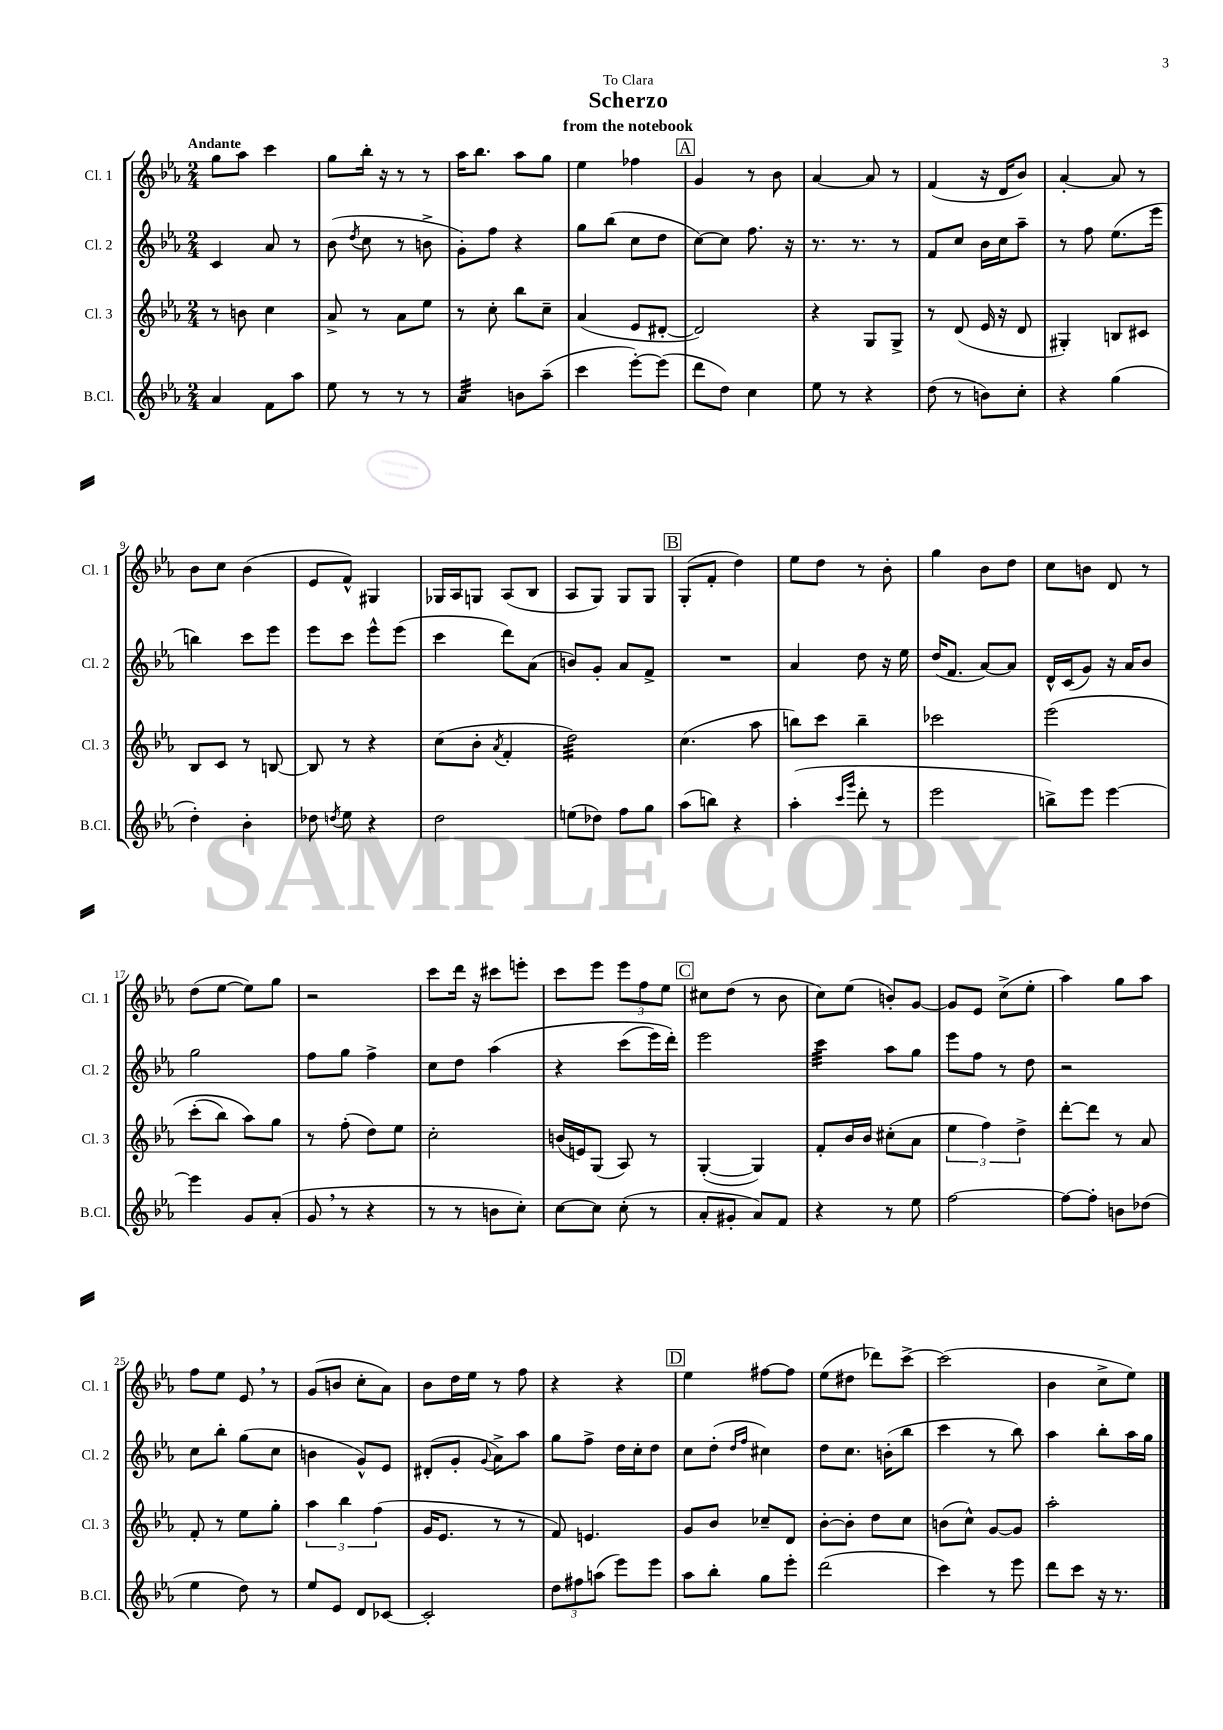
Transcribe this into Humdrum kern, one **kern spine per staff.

**kern	**kern	**kern	**kern
*staff4	*staff3	*staff2	*staff1
*clefG2	*clefG2	*clefG2	*clefG2
*k[b-e-a-]	*k[b-e-a-]	*k[b-e-a-]	*k[b-e-a-]
*M2/4	*M2/4	*M2/4	*M2/4
4a-/	8r	4c/	8gg\L
.	8b\	.	8aa-\J
8f\L	4cc\	8a-/	4ccc\
8aa-\J	.	8r	.
=	=	=	=
8ee-\	8a-^/	(8b-\	8gg\L
.	.	8qdd/	.
8r	8r	8cc\	16bb-'\Jk
.	.	.	16r
8r	8a-\L	8r	8r
8r	8ee-\J	8b^\	8r
=	=	=	=
4a-/	8r	8g'\L)	16aa-\LK
.	.	.	8.bb-\J
.	8cc'\	8ff\J	.
8b\L	8bb-\L	4r	8aa-\L
(8aa-~\J	8cc~\J	.	8gg\J
=	=	=	=
4ccc\	(4a-/	8gg\L	4ee-\
.	.	(8bb-\J	.
[8eee-'\L)	8e-/L	8cc\L	4ff-\
(8eee-\]J	[8d#'/J	8dd\J	.
=	=	=	=
8ddd\L	2d#/])	[8cc\L)	4g/
8dd\J)	.	8cc\]J	.
4cc\	.	8.ff\	8r
.	.	.	8b-\
.	.	16r	.
=	=	=	=
8ee-\	4r	8.r	[4a-/
8r	.	.	.
.	.	8.r	.
4r	8G/L	.	8a-/]
.	8G^/J	8r	8r
=	=	=	=
(8dd\	8r	8f/L	(4f/
8r	(8d/	8cc/J	.
8b\L)	16e-/	16b-\LL	16r
.	16r	16cc\J	16d/LK
8cc'\J	8d/	8aa-~\J	8b-/J)
=	=	=	=
4r	4G#'/)	8r	[4a-'/
.	.	8ff\	.
(4gg\	8B/L	(8.ee-\L	8a-/]
.	8c#/J	.	8r
.	.	16eee-\Jk	.
=	=	=	=
4dd'\)	8B-/L	4bb\)	8b-\L
.	8c/J	.	8cc\J
4b-'\	8r	8ccc\L	(4b-\
.	[8B/	8eee-\J	.
=	=	=	=
8dd-\	8B/]	8eee-\L	8e-/L
8qdd/	.	.	.
8ee-\	8r	8ccc\J	8f^^/J)
4r	4r	8eee-^^\L	4G#/
.	.	(8eee-\J	.
=	=	=	=
2dd\	(8cc\L	4ccc\	16G-/LL
.	.	.	16A-/J
.	8b-'\J	.	8G/J
.	8qa-/	.	.
.	4f'/	8ddd\L)	(8A-/L
.	.	(8a-\J	8B-/J
=	=	=	=
(8ee\L	2dd\)	8b/L)	8A-/L
8dd-\J)	.	8g'/J	8G/J)
8ff\L	.	8a-/L	8G/L
8gg\J	.	8f^/J	8G/J
=	=	=	=
(8aa-\L	(4.cc\	2r	(8G'/L
8bb\J)	.	.	8f'/J
4r	.	.	4dd\)
.	8aa-\	.	.
=	=	=	=
(4aa-'\	8bb\L)	4a-/	8ee-\L
.	8ccc\J	.	8dd\J
16qqccc/LL	.	.	.
16qqggg/JJ	.	.	.
8ddd'\	4bb~\	8dd\	8r
8r	.	16r	8b-'\
.	.	16ee-\	.
=	=	=	=
2eee-\	2ccc-\	(16dd/LK	4gg\
.	.	8.f/J	.
.	.	[8a-/L)	8b-\L
.	.	8a-/]J	8dd\J
=	=	=	=
8bb^\L)	&(2eee-\	16d^^/LL	8cc\L
.	.	(16c/J	.
8eee-\J	.	8g/J)	8b\J
[4eee-\	.	16r	8d/
.	.	16a-/LK	.
.	.	8b-/J	8r
=	=	=	=
4eee-\]	(8ccc'\L	2gg\	(8dd\L
.	8bb-\J)	.	[8ee-\J
8g/L	8aa-\L&)	.	8ee-\]L)
(8a-'/J	8gg\J	.	8gg\J
=	=	=	=
8g/	8r	8ff\L	2r
8r	(8ff'\	8gg\J	.
4r	8dd\L)	4ff^\	.
.	8ee-\J	.	.
=	=	=	=
8r	2cc'\	8cc\L	8ccc\L
8r	.	8dd\J	16ddd\Jk
.	.	.	16r
8b\L	.	&(4aa-\	8ccc#\L
8cc'\J)	.	.	8eee'\J
=	=	=	=
[8cc\L	(16b/LL	4r	8ccc\L
.	16e/J)	.	.
8cc\]J	(8G/J	.	8eee-\J
(8cc'\	8A-/)	(8ccc\L	12eee-\L
.	.	.	12ff\
8r	8r	16eee-\L)	.
.	.	.	12ee-\J
.	.	16ddd'\JJ&)	.
=	=	=	=
8a-'/L	([4G'/	2eee-\	8cc#\L
8g#'/J	.	.	(8dd\J
8a-/L)	4G/])	.	8r
8f/J	.	.	8b-\
=	=	=	=
4r	8f'/L	4ccc\	8cc\L)
.	16b-/L	.	(8ee-\J
.	16b-/JJ	.	.
8r	(8cc#'\L	8aa-\L	8b'/L)
8ee-\	8a-\J	8gg\J	[8g/J
=	=	=	=
[2ff\	6ee-\	8eee-\L	8g/]L
.	.	8ff\J	8e-/J
.	6ff\)	.	.
.	.	8r	(8cc^\L
.	6dd^\	.	.
.	.	8dd\	8ee-'\J
=	=	=	=
8ff\_L	[8ddd'\L	2r	4aa-\)
8ff'\]J	8ddd\]J	.	.
8b\L	8r	.	8gg\L
(8dd-\J	8a-/	.	8aa-\J
=	=	=	=
4ee-\	8f'/	8cc\L	8ff\L
.	8r	8bb-'\J	8ee-\J
8dd\)	8ee-\L	(8gg\L	8e-/
8r	8gg'\J	8cc\J	8r
=	=	=	=
8ee-/L	6aa-\	4b\	(8g/L
8e-/J	.	.	8b/J
.	6bb-\	.	.
8d/L	.	8g^^/L)	8cc'\L
.	(6ff\	.	.
[8c-/J	.	8e-/J	8a-\J)
=	=	=	=
2c-'/]	16g/LK	(8d#'/L	8b-\L
.	8.e-/J	.	.
.	.	8g'/J	16dd\L
.	.	.	16ee-\JJ
.	.	8qqg/	.
.	8r	8a-^\L)	8r
.	8r	8aa-\J	8ff\
=	=	=	=
12dd\L	8f/)	8gg\L	4r
12ff#\	.	.	.
.	4.e/	8ff^\J	.
(12aa\J	.	.	.
8eee-\L)	.	16dd\LL	4r
.	.	16cc'\J	.
8eee-\J	.	8dd\J	.
=	=	=	=
8aa-\L	8g/L	8cc\L	4ee-\
8bb-'\J	8b-/J	(8dd'\J	.
.	.	16qqdd/LL	.
.	.	16qqff/JJ	.
8gg\L	8cc-~/L	4cc#\)	[8ff#\L
8eee-'\J	8d/J	.	8ff#\]J
=	=	=	=
(2ddd\	[8b-'\L	8dd\L	(8ee-\L
.	8b-'\]J	8.cc\J	8dd#\J
.	8dd\L	.	8ddd-\L)
.	.	(16b'\LK	.
.	8cc\J	8bb-\J	[8ccc^\J
=	=	=	=
4ccc\)	(8b\L	4ccc\	(2ccc\]
.	8cc^^\J)	.	.
8r	[8g/L	8r	.
8eee-\	8g/]J	8bb-\)	.
=	=	=	=
8ddd\L	2aa-'\	4aa-\	4b-\
8ccc\J	.	.	.
16r	.	8bb-'\L	8cc^\L
8.r	.	.	.
.	.	16aa-\L	8ee-\J)
.	.	16gg\JJ	.
==	==	==	==
*-	*-	*-	*-
